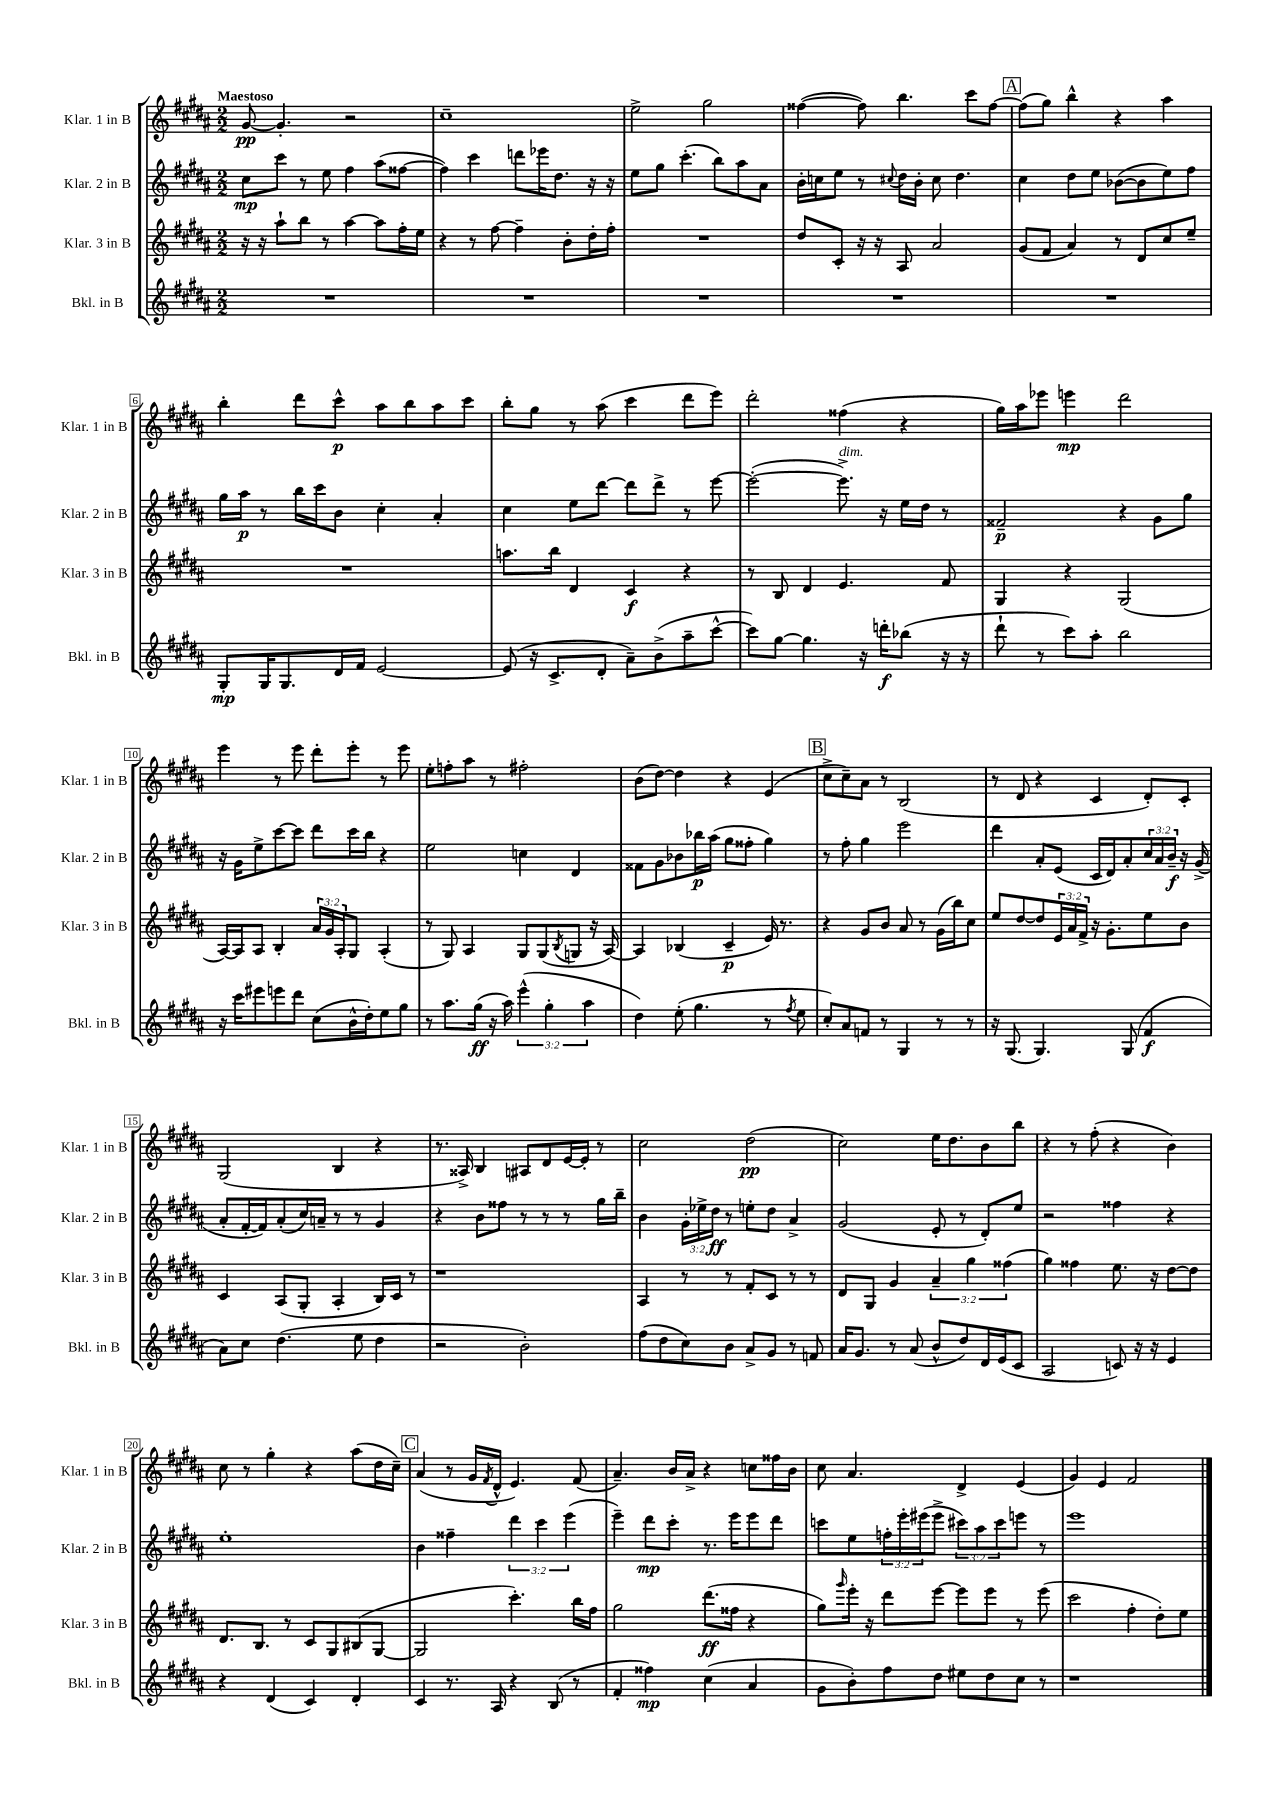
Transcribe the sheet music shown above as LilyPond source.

<<
\new StaffGroup <<
\new Staff = "s0" \with { instrumentName = "Klar. 1 in B" shortInstrumentName = "Klar. 1 in B" } {
    \clef treble \key b \major \numericTimeSignature \time 2/2 \tempo "Maestoso"
    gis'8~\pp gis'4.-. r2 |
    cis''1-- |
    e''2-> gis''2 |
    fisis''4~( fisis''8) b''4. cis'''8 fisis''8~ |
    \mark \markup { \box "A" } fisis''8( gis''8) b''4-^ r4 ais''4 |
    b''4-. dis'''8 cis'''8-^\p ais''8 b''8 ais''8 cis'''8 |
    b''8-. gis''8 r8 ais''8( cis'''4 dis'''8 e'''8) |
    dis'''2-. fisis''4( r4 |
    gis''16) ais''16 ees'''8 e'''4\mp dis'''2 |
    e'''4 r8 e'''8 dis'''8-. e'''8-. r8 e'''8 |
    e''8-. f''8-. ais''8 r8 fis''2-. |
    b'8( dis''8~) dis''4 r4 e'4( |
    \mark \markup { \box "B" } cis''8-> cis''8--) ais'8 r8 b2( |
    r8 dis'8 r4 cis'4 dis'8-.) cis'8-. |
    gis2( b4 r4 |
    r8. aisis16->) b4 ais8 dis'8 e'16~ e'16-. r8 |
    cis''2 dis''2\pp( |
    cis''2) e''16 dis''8. b'8 b''8 |
    r4 r8 fis''8-.( r4 b'4) |
    cis''8 r8 gis''4-. r4 ais''8( dis''16 cis''16--) |
    \mark \markup { \box "C" } ais'4( r8 gis'16 \acciaccatura { fis'8 } dis'16-^ e'4.) fis'8( |
    ais'4.--) b'16 ais'16-> r4 c''8 fisis''16 b'16 |
    cis''8 ais'4. dis'4-> e'4( |
    gis'4) e'4 fis'2 \bar "|." |
}
\new Staff = "s1" \with { instrumentName = "Klar. 2 in B" shortInstrumentName = "Klar. 2 in B" } {
    \clef treble \key b \major \numericTimeSignature \time 2/2 \override Staff.TupletNumber.text = #tuplet-number::calc-fraction-text
    cis''8\mp cis'''8 r8 e''8 fis''4 ais''8( fisis''8~ |
    fisis''4) cis'''4 d'''8 ees'''16 dis''8. r16 r16 |
    e''8 gis''8 cis'''4.-.( b''8) ais''8 ais'8 |
    b'16-. c''16 e''8 r8 \appoggiatura { cis''8 } dis''16 b'16-. cis''8 dis''4. |
    \mark \markup { \box "A" } cis''4 dis''8 e''8 bes'8~( bes'8 e''8) fis''8 |
    gis''16 ais''16\p r8 b''16 cis'''16 b'8 cis''4-. ais'4-. |
    cis''4 e''8 dis'''8~ dis'''8 dis'''8-> r8 e'''8~ |
    e'''2~-.( e'''8.->^\markup { \italic "dim." }) r16 e''16 dis''16 r8 |
    fisis'2--\p r4 gis'8 gis''8 |
    r16 gis'16 e''8-> cis'''8~ cis'''8 dis'''8 cis'''16 b''16 r4 |
    e''2 c''4 dis'4 |
    fisis'8 gis'8 bes'8 bes''16\p ais''16( gis''8 fisis''8-. gis''4) |
    \mark \markup { \box "B" } r8 fis''8-. gis''4 e'''2 |
    dis'''4 ais'8-. e'8( cis'16 dis'16) ais'8-. \tuplet 3/2 { cis''16 ais'16 b'16--\f } r16 gis'16->( |
    ais'8-. fis'16~-. fis'16) ais'8-.( cis''16) a'16-- r8 r8 gis'4 |
    r4 b'8 fisis''8 r8 r8 r8 gis''16 b''16-- |
    b'4 \tuplet 3/2 { gis'16-. ees''16-> dis''16\ff } r8 e''8-. dis''8 ais'4-> |
    gis'2( e'8-. r8 dis'8-.) e''8 |
    r2 fisis''4 r4 |
    e''1-. |
    \mark \markup { \box "C" } b'4 fisis''4-- \tuplet 3/2 { dis'''4 cis'''4 e'''4( } |
    e'''4--) dis'''8\mp cis'''8-. r8. e'''16 e'''8 dis'''8 |
    c'''8 e''8 \tuplet 3/2 { f''16-. e'''16-. eis'''16( } eis'''8-> \tuplet 3/2 { cis'''8) ais''8 cis'''8 } e'''8 r8 |
    e'''1 \bar "|." |
}
\new Staff = "s2" \with { instrumentName = "Klar. 3 in B" shortInstrumentName = "Klar. 3 in B" } {
    \clef treble \key b \major \numericTimeSignature \time 2/2 \override Staff.TupletNumber.text = #tuplet-number::calc-fraction-text
    r16 r16 ais''8-! b''8 r8 ais''4~ ais''8 fis''16-. e''16 |
    r4 r8 fis''8~ fis''4-- b'8-. dis''16-. fis''16-. |
    R1 |
    dis''8 cis'8-. r16 r16 ais8 ais'2 |
    \mark \markup { \box "A" } gis'8( fis'8 ais'4) r8 dis'8 cis''8 e''8-- |
    R1 |
    a''8. b''16 dis'4 cis'4\f r4 |
    r8 b8 dis'4 e'4. fis'8 |
    gis4 r4 gis2( |
    ais16~) ais16 ais8 b4-. \tuplet 3/2 { ais'16 gis'16 ais16-. } gis8 ais4-.( |
    r8 gis8) ais4 gis8 gis8( \acciaccatura { b8 } g8 r16 ais16~) |
    ais4 bes4( cis'4--\p e'16) r8. |
    \mark \markup { \box "B" } r4 gis'8 b'8 ais'8 r8 gis'16( b''16) cis''8 |
    e''8 dis''8~ dis''8 \tuplet 3/2 { e'16 ais'16 fis'16-> } r16 gis'8.-. e''8 b'8 |
    cis'4 ais8( gis8-. ais4-. b16) cis'16 r8 |
    r1 |
    ais4 r8 r8 fis'8-. cis'8 r8 r8 |
    dis'8 gis8 gis'4 \tuplet 3/2 { ais'4-- gis''4 fisis''4( } |
    gis''4) fisis''4 e''8. r16 dis''8~ dis''8 |
    dis'8. b8. r8 cis'8 gis8 bis8( gis8~ |
    \mark \markup { \box "C" } gis2 cis'''4.-.) b''16 fis''16 |
    gis''2 dis'''8.\ff( fisis''16 r4 |
    gis''8) \grace { gis'''16 } e'''16-. r16 dis'''8 e'''8~ e'''8 e'''8 r8 e'''8( |
    cis'''2 fis''4-. dis''8-.) e''8 \bar "|." |
}
\new Staff = "s3" \with { instrumentName = "Bkl. in B" shortInstrumentName = "Bkl. in B" } {
    \clef treble \key b \major \numericTimeSignature \time 2/2 \override Staff.TupletNumber.text = #tuplet-number::calc-fraction-text
    R1 |
    R1 |
    R1 |
    R1 |
    \mark \markup { \box "A" } R1 |
    gis8-.\mp gis16 gis8. dis'16 fis'16 e'2~ |
    e'8( r16 cis'8.-> dis'8-. ais'8--) b'8->( ais''8-- cis'''8~-^ |
    cis'''8) gis''8~ gis''4. r16 d'''16-.\f bes''8( r16 r16 |
    dis'''8-! r8 cis'''8) ais''8-. b''2 |
    r16 cis'''16 eis'''8 e'''8 dis'''8 cis''8( b'16-^ dis''16-.) e''8 gis''8 |
    r8 ais''8. gis''16\ff( r16 ais''16) \tuplet 3/2 { e'''4-^( gis''4-. ais''4 } |
    dis''4) e''8-.( gis''4. r8 \acciaccatura { fis''8 } e''8 |
    \mark \markup { \box "B" } cis''8-.) ais'8 f'8 r8 gis4 r8 r8 |
    r16 gis8.( gis4.) gis8( fis'4\f |
    ais'8) cis''8 dis''4.( e''8 dis''4 |
    r2 b'2-.) |
    fis''8( dis''8 cis''8) b'8 ais'8-> gis'8 r8 f'8 |
    ais'16 gis'8. r8 ais'8( b'8-^ dis''8) dis'16 e'16( cis'8 |
    ais2 c'8) r16 r16 e'4 |
    r4 dis'4( cis'4) dis'4-. |
    \mark \markup { \box "C" } cis'4 r8. ais16 r4 b8( r8 |
    fis'4-. fisis''4\mp) cis''4( ais'4 |
    gis'8 b'8-.) fis''8 dis''8 eis''8 dis''8 cis''8 r8 |
    r1 \bar "|." |
}
>>
>>
\layout { \context { \Score \override BarNumber.stencil = #(make-stencil-boxer 0.1 0.3 ly:text-interface::print) } }
